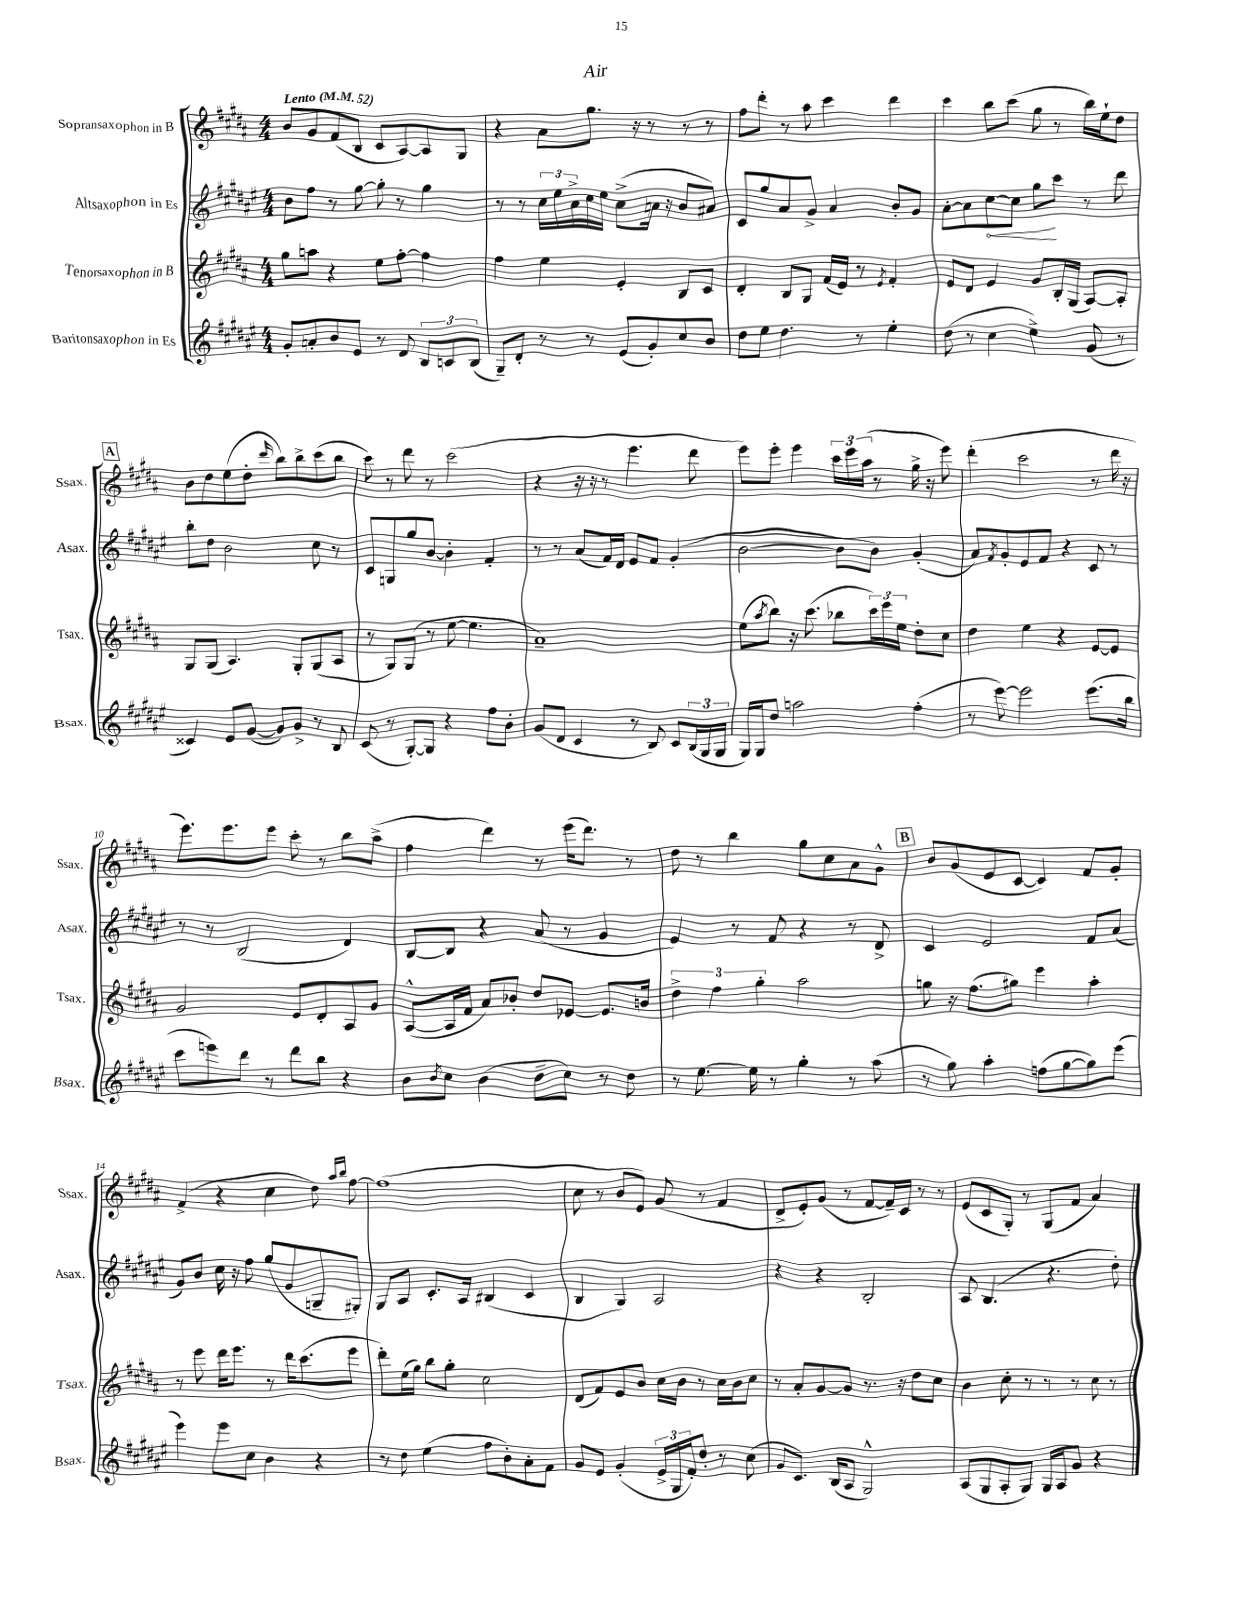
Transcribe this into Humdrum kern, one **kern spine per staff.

**kern	**kern	**kern	**dynam	**kern
*part4	*part3	*part2	*part2	*part1
*staff4	*staff3	*staff2	*staff2	*staff1
*I"Baritonsaxophon in Es	*I"Tenorsaxophon in B	*I"Altsaxophon in Es	*	*I"Sopransaxophon in B
*I'Bsax.	*I'Tsax.	*I'Asax.	*	*I'Ssax.
*clefG2	*clefG2	*clefG2	*	*clefG2
*k[f#c#g#d#a#e#]	*k[f#c#g#d#a#]	*k[f#c#g#d#a#e#]	*	*k[f#c#g#d#a#]
*M4/4	*M4/4	*M4/4	*	*M4/4
*MM52	*MM52	*MM52	*	*MM52
=1	=1	=1	=1	=1
!	!	!	!	!LO:TX:a:B:t=Lento
8g#'/L	8gg#\L	8b\L	.	8b/L
8an'/	8aan\J	8ff#\J	.	8g#/
8b/	4r	8r	.	(8f#/
8e#/J	.	[8gg#\	.	8B/J
8r	8ee\L	8gg#'\]	.	8c#/L
8d#/	[8ff#'\J	8r	.	[8A#/)
12B/L	4ff#\]	4gg#\	.	8A#/]
12cn/	.	.	.	.
.	.	.	.	8G#/J
(12B/J	.	.	.	.
=2	=2	=2	=2	=2
8G#~/L)	4ff#\	8r	.	4r
8d#'/J	.	8r	.	.
8r	4ee\	24cc#\LL	.	8a#\L
.	.	24ee#\	.	.
.	.	24a#^\	.	.
8r	.	16cc#\	.	8.gg#\J
.	.	16ee#\JJ	.	.
(8e#/L	4e'/	(8cc#^\L	.	.
.	.	.	.	16r
8g#'/)	.	16an\Jk	.	8r
.	.	16r	.	.
8cc#/	8B/L	8b/L	.	8r
8b/J	8c#/J	8a#X/J)	.	8r
=3	=3	=3	=3	=3
8dd#\L	4d#'/	8c#/L	.	8ff#\L
8ee#\J	.	8gg#/	.	8ddd#'\J
4.dd#\	8B/L	8a#/	.	8r
.	8G#/J	8g#^/J	.	8aa#\
.	(16f#/LL	4a#/	.	4ccc#\
.	16e/JJ)	.	.	.
8r	8r	.	.	.
.	8qe/	.	.	.
4ee#'\	4f#'/	8b'/L	.	4ddd#\
.	.	8g#/J	.	.
=4	=4	=4	=4	=4
(8dd#\	8e/L	[8a#'\L	.	4ccc#\
8r	8d#/J	8a#\]	.	.
!	!	!	!LO:HP:b	!
4cc#\	4e/	[8cc#\	<	8bb\L
.	.	8cc#\J]	.	(8ccc#\J
4ee#^\)	8g#/L	8gg#\L	.	8gg#\
.	16B'/L	8ccc#\J	[	8r
.	(16G#/JJ	.	.	.
(8g#/	[8A#/L)	8r	.	16bb\LL)
.	.	.	.	16ee`\J
8r	8A#'/J]	8ddd#\	.	8dd#\J
!!LO:LB:g=z
!!LO:REH:place=s1:t=A
=5	=5	=5	=5	=5
4c##X/)	8G#/L	8bb'\L	.	8b\L
.	(8G#/J	8dd#\J	.	8dd#\
8e#/L	4.A#/)	2b\	.	(8ee\
([8g#/J	.	.	.	8dd#'\J
.	.	.	.	16qqddd#/
8g#/L])	.	.	.	8bb\L)
8g#^/J	8G#'/L	.	.	8bb^\
8r	(8G#/	8cc#\	.	(8ccc#\
8B/	8A#/J	8r	.	8bb\J
=6	=6	=6	=6	=6
(8c#/	8r	8c#/L	.	8ccc#\)
8r	8G#/L)	8Gn/	.	8r
[8G#'/L)	(8G#/J	8gg#/	.	8ddd#\
8G#/J]	8r	[8b/J	.	8r
4r	[8ee\	4b'\]	.	(2ccc#\
.	4.ee\]	.	.	.
8ff#\L	.	4f#'/	.	.
8b'\J	.	.	.	.
=7	=7	=7	=7	=7
(8g#/L	1a#~)	8r	.	4r
8d#/J	.	8r	.	.
4c#/	.	(8a#/L	.	16r
.	.	.	.	16r
.	.	16f#/L)	.	8r
.	.	16d#/JJ	.	.
8r	.	8e#/L	.	4.eee\
8B/)	.	8f#/J	.	.
8c#/L	.	(4g#'/	.	.
(24B/L	.	.	.	8ddd#\
24G#/	.	.	.	.
24G#/JJ	.	.	.	.
=8	=8	=8	=8	=8
16G#/LL)	(8ee\L	[2b\	.	8eee\L)
16G#/J	.	.	.	.
.	8qaa#/	.	.	.
8dd#/J	8bb\J)	.	.	8eee'\J
2aan\	16r	.	.	4eee\
.	(8.ccc#\	.	.	.
.	8bb-X\L	8b\L]	.	24ccc#\LL
.	.	.	.	24eee\
.	.	.	.	(24aa#\JJ
.	24ccc#\L)	8b\J)	.	8r
.	24eee\	.	.	.
.	24ee\JJ	.	.	.
(4ff#'\	8dd#'\L	(4g#'/	.	16gg#^\
.	.	.	.	16r
.	8cc#\J	.	.	8eee\)
=9	=9	=9	=9	=9
8r	4dd#\	8a#/L)	.	(4ddd#'\
.	.	8qf#/	.	.
[8eee#\)	.	8g#'/	.	.
2eee#\]	4ee\	8e#/	.	2ccc#\
.	.	8f#/J	.	.
.	4r	4r	.	.
(8.eee#\L	[8e/L	8c#/	.	8r
.	8e/J]	8r	.	16ddd#\
16bb\Jk	.	.	.	16r
!!LO:LB:g=z
=10	=10	=10	=10	=10
8ccc#\L	2g#/	8r	.	8.eee\L)
8eeen\)	.	8r	.	.
.	.	.	.	8.eee\
8ddd#\J	.	(2B/	.	.
8r	.	.	.	8eee\J
8ddd#\L	8e/L	.	.	8ccc#'\
8bb\J	8d#'/	.	.	8r
4r	8A#/	4d#/)	.	8bb\L
.	8g#/J	.	.	(8aa#^\J
=11	=11	=11	=11	=11
8b\L	([8A#^^/L	[8B/L	.	4ff#\
8qb/	.	.	.	.
8cc#\J	16A#/L]	8B/J]	.	.
.	16f#/JJ	.	.	.
(4b\	8a#/L)	4r	.	4ddd#\)
.	8b-X'/J	.	.	.
8dd#~\L	8dd#/L	(8a#/	.	8r
8cc#\J)	[8e-X/J	8r	.	(16eee\KL
.	.	.	.	8.ddd#\J)
8r	8.e-/L]	4g#/	.	.
8dd#\	.	.	.	8r
.	16bn/Jk	.	.	.
=12	=12	=12	=12	=12
8r	6dd#^\	4e#/)	.	8dd#\
[8.ee#\	.	.	.	8r
.	6ff#\	.	.	.
.	.	8r	.	4bb\
16ee#\]	.	.	.	.
.	6gg#'\	.	.	.
8r	.	8f#/	.	.
4gg#'\	2aa#\	4r	.	8gg#\L
.	.	.	.	8cc#\
8r	.	8r	.	8a#\
(8aa#\	.	8d#^/	.	8g#^^\J
!!LO:REH:place=s1:t=B
=13	=13	=13	=13	=13
8r	8ggn\	4c#/	.	8b/L
8gg#\)	16r	.	.	(8g#/
.	(8.ff#\L	.	.	.
4aa#'\	.	2e#/	.	8e/
.	8gg#X\J)	.	.	[8c#/J
(8ffn\L	4eee\	.	.	4c#/])
[8gg#\	.	.	.	.
8gg#\])	4aa#'\	8f#/L	.	8f#/L
(8eee#\J	.	(8a#/J	.	8g#'/J
!!LO:LB:g=z
=14	=14	=14	=14	=14
4eee#\)	8r	8g#/L)	.	(4f#^/
.	8eee\	8b/J	.	.
8eee#\L	16ddd#\KL	16cc#\	.	4r
.	8.eee\J	16r	.	.
8cc#\J	.	8ff#\	.	.
4b\	8r	(8gg#/L	.	4cc#\
.	16ddd#\KL	8g#/	.	.
.	(8.ccc#\	.	.	.
4r	.	8Gn~/	.	8dd#\)
.	.	.	.	16qqaa#/LL
.	.	.	.	16qqbb/JJ
.	8eee\J	8G#X'/J)	.	[8ff#\
=15	=15	=15	=15	=15
8r	8ddd#'\L)	8G#/L	.	(1ff#]
8dd#\	(16ee\L	8A#/J	.	.
.	16gg#\JJ)	.	.	.
(4ee#\	8bb\L	8.c#'/L	.	.
.	8gg#'\J	.	.	.
.	.	16A#/Jk	.	.
8ff#\L	2cc#\	(4B#X/	.	.
8b'\)	.	.	.	.
8a#'\	.	4c#/	.	.
8f#\J	.	.	.	.
=16	=16	=16	=16	=16
8g#/L	(8d#/L	4B/	.	8cc#\
8e#/J	8f#/)	.	.	8r
(4g#'/	8e/	4G#/)	.	8b/L
.	8b/J	.	.	8e/J)
24e#^/LL	16cc#\LL	2A#/	.	(8g#/
24G#/	.	.	.	.
.	16b\JJ	.	.	.
24f#'/J)	.	.	.	.
8dd#'/J	8r	.	.	8r
8r	16cc#\LL	.	.	4f#/
.	16b\J	.	.	.
(8cc#\	8cc#\J	.	.	.
=17	=17	=17	=17	=17
8g#/L	8r	4r	.	8d#^/L
8.c#/J)	8a#'/L	.	.	8e'/)
.	[8g#/	4r	.	(8g#/J
(16B/KL	.	.	.	.
8A#/J	8g#/J]	.	.	8r
2G#^^/)	8.r	2B'/	.	[8f#/L
.	.	.	.	16f#~/L])
.	16r	.	.	16c#/JJ
.	8dd#\L	.	.	8r
.	8cc#\J	.	.	8r
=18	=18	=18	=18	=18
(8A#/L	4b\	8A#/	.	(8e/L
8G#/	.	(4.B/	.	8c#/
8A#'/	8cc#'\	.	.	8G#'/J)
8G#/J)	8r	.	.	8r
16G#/LL	8r	4.r	.	(8G#/L
16A#/J	.	.	.	.
8g#/J	8r	.	.	8f#/J
4r	8cc#\	.	.	4a#/)
.	8r	8dd#'\)	.	.
==	==	==	==	==
*-	*-	*-	*-	*-
